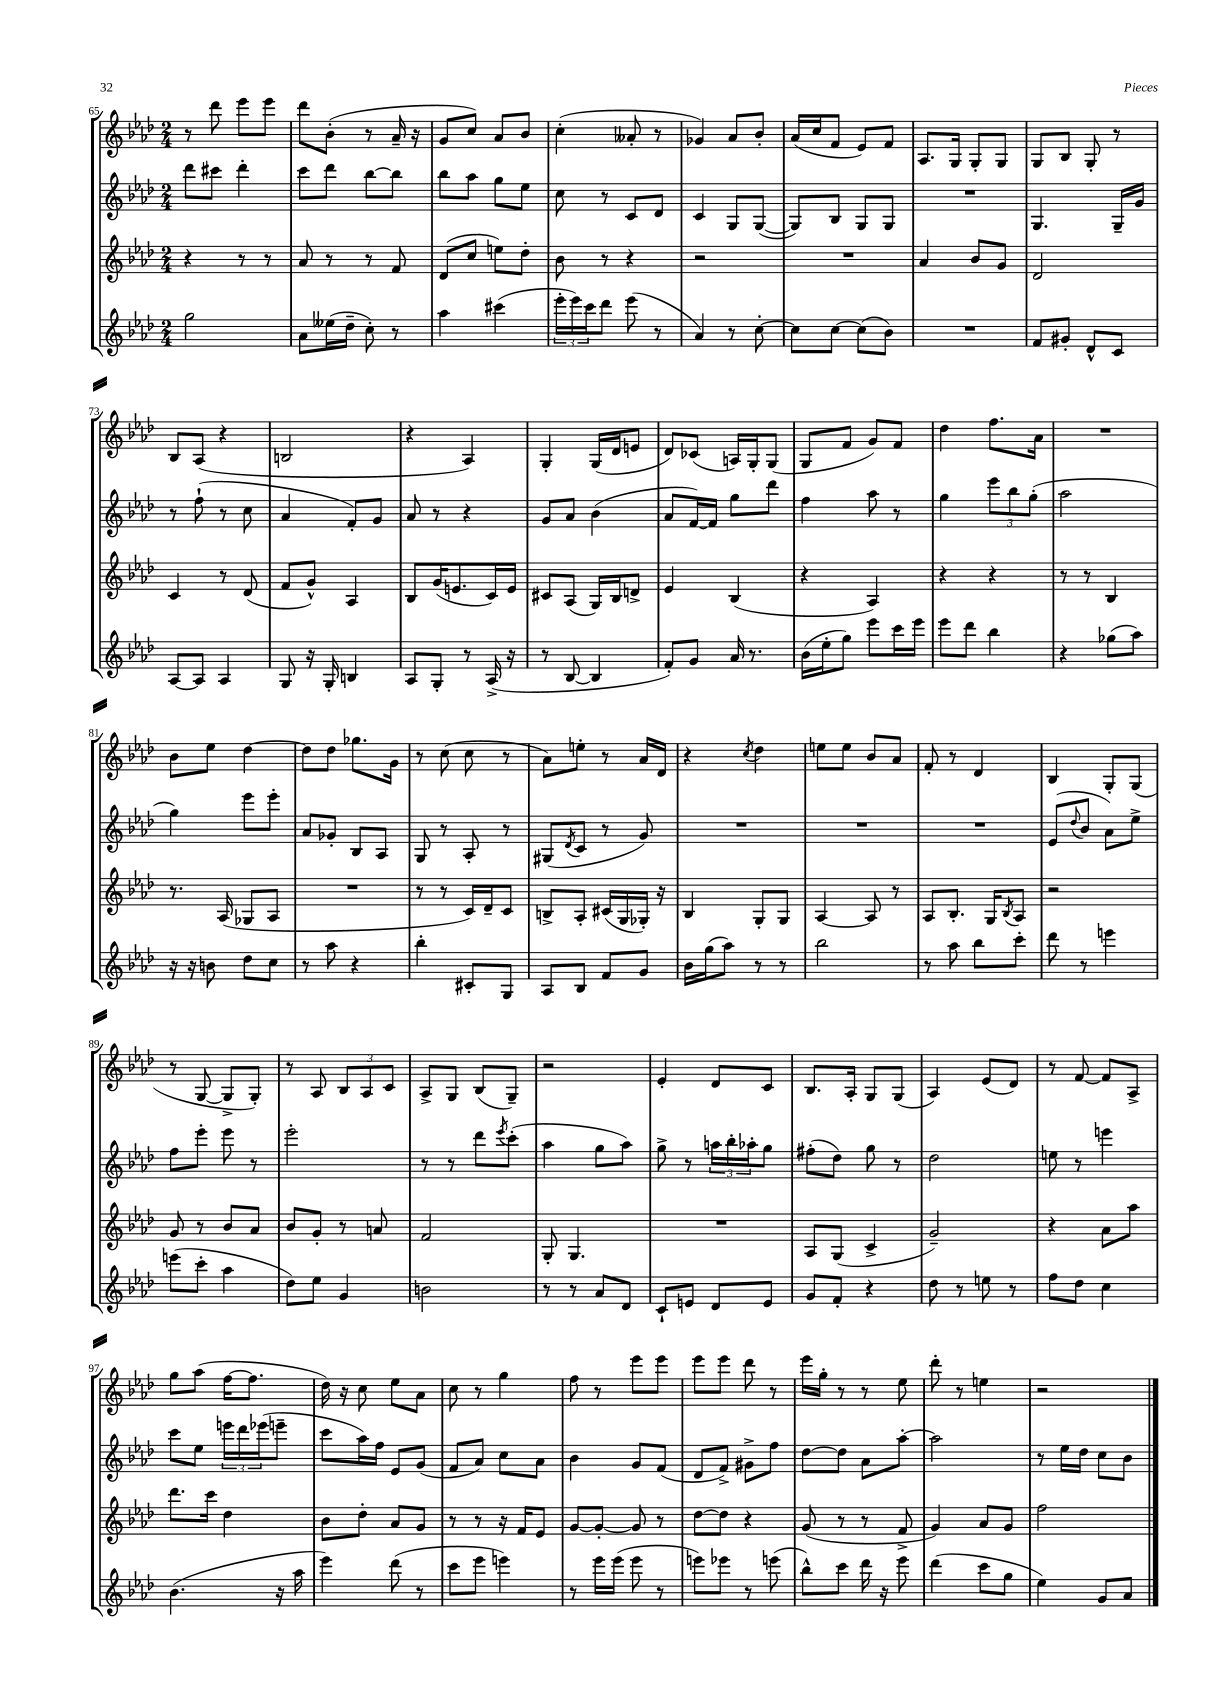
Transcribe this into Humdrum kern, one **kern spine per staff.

**kern	**kern	**kern	**kern
*part4	*part3	*part2	*part1
*staff4	*staff3	*staff2	*staff1
*clefG2	*clefG2	*clefG2	*clefG2
*k[b-e-a-d-]	*k[b-e-a-d-]	*k[b-e-a-d-]	*k[b-e-a-d-]
*M2/4	*M2/4	*M2/4	*M2/4
=65	=65	=65	=65
2gg\	4r	8ddd-\L	8r
.	.	8ccc#X\J	8ddd-\
.	8r	4ddd-'\	8eee-\L
.	8r	.	8eee-\J
=66	=66	=66	=66
8a-\L	8a-/	8ccc\L	8ddd-\L
(16ee--X\L	8r	8ddd-\J	(8b-'\J
16dd-~\JJ	.	.	.
8cc'\)	8r	[8bb-\L	8r
8r	8f/	8bb-\J]	16a-~/
.	.	.	16r
=67	=67	=67	=67
4aa-\	(8d-/L	8bb-\L	8g/L
.	8cc/J	8aa-\J	8cc/J)
(4ccc#X\	8een\L)	8gg\L	8a-/L
.	8dd-'\J	8ee-\J	8b-/J
=68	=68	=68	=68
24eee-'\LL	8b-\	8cc\	(4cc'\
24eee-\)	.	.	.
24ccc\J	.	.	.
8ddd-\J	8r	8r	.
(8eee-\	4r	8c/L	8a--X'/
8r	.	8d-/J	8r
=69	=69	=69	=69
4a-/)	2r	4c/	4g-X/)
8r	.	8G/L	8a-/L
[8cc'\	.	([8G/J	8b-'/J
=70	=70	=70	=70
8cc\L]	2r	8G/L])	(16a-/LL
.	.	.	16cc/J
[8cc\J	.	8B-/J	8f/J
(8cc\L]	.	8G/L	8e-/L)
8b-\J)	.	8G/J	8f/J
=71	=71	=71	=71
2r	4a-/	2r	8.A-/L
.	.	.	16G/Jk
.	8b-/L	.	8G'/L
.	8g/J	.	8G/J
=72	=72	=72	=72
8f/L	2d-/	4.G/	8G/L
8g#X'/J	.	.	8B-/J
8d-^^/L	.	.	8G'/
8c/J	.	16G~/LL	8r
.	.	16g/JJ	.
!!LO:LB:g=z
=73	=73	=73	=73
[8A-/L	4c/	8r	8B-/L
8A-/J]	.	(8ff`\	(8A-/J
4A-/	8r	8r	4r
.	(8d-/	8cc\	.
=74	=74	=74	=74
8G/	8f/L	4a-/	2Bn/
16r	8g^^/J)	.	.
16G'/	.	.	.
4Bn/	4A-/	8f'/L)	.
.	.	8g/J	.
=75	=75	=75	=75
8A-/L	8B-/L	8a-/	4r
8G'/J	(16g/K	8r	.
.	8.en/	.	.
8r	.	4r	4A-/)
(16A-^/	16c/L)	.	.
16r	16e/JJ	.	.
=76	=76	=76	=76
8r	8c#X/L	8g/L	4G'/
[8B-/	(8A-/J	8a-/J	.
4B-/]	16G/LL)	(4b-\	(16G/LL
.	16B-/J	.	16d-/J
.	8dn^/J	.	8en/J
=77	=77	=77	=77
8f'/L)	4e-/	8a-/L	8d-/L)
8g/J	.	[16f/L)	(8c-X/J
.	.	16f/JJ]	.
16a-/	(4B-/	8gg\L	16An/LL)
8.r	.	.	16G'/J
.	.	8ddd-\J	(8G/J
=78	=78	=78	=78
(16b-\LL	4r	4ff\	8G/L
16ee-'\J	.	.	.
8gg\J)	.	.	8f/J
8eee-\L	4A-/)	8aa-\	8g/L)
16ccc\L	.	8r	8f/J
16eee-\JJ	.	.	.
=79	=79	=79	=79
8eee-\L	4r	4gg\	4dd-\
8ddd-\J	.	.	.
4bb-\	4r	12eee-\L	8.ff\L
.	.	12bb-\	.
.	.	(12gg'\J	.
.	.	.	16a-\Jk
=80	=80	=80	=80
4r	8r	2aa-\	2r
.	8r	.	.
(8gg-X\L	4B-/	.	.
8aa-\J)	.	.	.
!!LO:LB:g=z
=81	=81	=81	=81
16r	8.r	4gg\)	8b-\L
16r	.	.	.
8bn\	.	.	8ee-\J
.	(16A-/	.	.
8dd-\L	8G-X/L	8eee-\L	[4dd-\
8cc\J	8A-/J	8eee-'\J	.
=82	=82	=82	=82
8r	2r	8a-/L	8dd-\L]
8aa-\	.	8g-X'/J	8dd-\J
4r	.	8B-/L	8.gg-X\L
.	.	8A-/J	.
.	.	.	16g\Jk
=83	=83	=83	=83
4bb-'\	8r	8G/	8r
.	8r	8r	(8cc\
8c#X'/L	16c/LL)	8A-'/	8cc\
.	16d-~/J	.	.
8G/J	8c/J	8r	8r
=84	=84	=84	=84
8A-/L	8Bn^/L	(8G#X/L	8a-\L)
.	.	8qd-/	.
8B-/J	8A-'/J	8c/J	8een'\J
8f/L	(16c#X/LL	8r	8r
.	16G/	.	.
8g/J	16G-X'/JJ)	8g/)	16a-/LL
.	16r	.	16d-/JJ
=85	=85	=85	=85
16b-\LL	4B-/	2r	4r
(16gg\J	.	.	.
8aa-\J)	.	.	.
.	.	.	8qcc/
8r	8G'/L	.	4dd-\
8r	8G/J	.	.
=86	=86	=86	=86
2bb-\	[4A-/	2r	8een\L
.	.	.	8ee\J
.	8A-/]	.	8b-/L
.	8r	.	8a-/J
=87	=87	=87	=87
8r	8A-/L	2r	8f'/
8aa-\	8.B-'/J	.	8r
8bb-\L	.	.	4d-/
.	16G/KL	.	.
.	8qB-/	.	.
8ccc'\J	8A-/J	.	.
=88	=88	=88	=88
8ddd-\	2r	(8e-/L	4B-/
.	.	8qqdd-/	.
8r	.	8b-/J	.
4eeen\	.	8a-\L)	8G'/L
.	.	8ee-^\J	(8G/J
!!LO:LB:g=z
=89	=89	=89	=89
(8eeen\L	8g/	8ff\L	8r
8ccc'\J	8r	8eee-'\J	[8G/
4aa-\	8b-/L	8eee-\	8G^/L]
.	8a-/J	8r	8G'/J)
=90	=90	=90	=90
8dd-\L)	8b-/L	2eee-'\	8r
8ee-\J	8g'/J	.	8A-/
4g/	8r	.	12B-/L
.	.	.	12A-/
.	8an/	.	.
.	.	.	12c/J
=91	=91	=91	=91
2bn\	2f/	8r	8A-^/L
.	.	8r	8G/J
.	.	8ddd-\L	(8B-/L
.	.	8qeee-/	.
.	.	(8ccc'\J	8G~/J)
=92	=92	=92	=92
8r	8G'/	4aa-\	2r
8r	4.G/	.	.
8a-/L	.	8gg\L	.
8d-/J	.	8aa-\J)	.
=93	=93	=93	=93
8c`/L	2r	8gg^\	4e-'/
8en/J	.	8r	.
8d-/L	.	24aan\LL	8d-/L
.	.	24bb-'\	.
.	.	24aa-X'\J	.
8e/J	.	8gg\J	8c/J
=94	=94	=94	=94
8g/L	8A-/L	(8ff#X'\L	8.B-/L
8f'/J	(8G/J	8dd-\J)	.
.	.	.	16A-'/Jk
4r	4c^/	8gg\	8G/L
.	.	8r	(8G/J
=95	=95	=95	=95
8dd-\	2g~/)	2dd-\	4A-/)
8r	.	.	.
8een\	.	.	(8e-/L
8r	.	.	8d-/J)
=96	=96	=96	=96
8ff\L	4r	8een\	8r
8dd-\J	.	8r	[8f/
4cc\	8a-\L	4eeen\	8f/L]
.	8aa-\J	.	8A-^/J
!!LO:LB:g=z
=97	=97	=97	=97
(4.b-\	8.ddd-\L	8ccc\L	8gg\L
.	.	8ee-\J	(8aa-\J
.	16ccc\Jk	.	.
.	4dd-\	24eeen\LL	[16ff\KL
.	.	24ddd-\	.
.	.	.	8.ff\J]
.	.	(24eee-X\J	.
16r	.	8eeen~\J	.
16aa-\	.	.	.
=98	=98	=98	=98
4eee-\)	8b-\L	8ccc\L	16dd-\)
.	.	.	16r
.	8dd-'\J	16aa-\L)	8cc\
.	.	16ff\JJ	.
(8ddd-\	8a-/L	8e-/L	8ee-\L
8r	8g/J	(8g/J	8a-\J
=99	=99	=99	=99
8ccc\L	8r	8f/L	8cc\
8eee-\J	8r	8a-/J)	8r
4eeen\)	16r	8cc\L	4gg\
.	16f/KL	.	.
.	8e-/J	8a-\J	.
=100	=100	=100	=100
8r	[8g/L	4b-\	8ff\
16eee-\LL	8g'/J_	.	8r
(16eee-\JJ	.	.	.
8eee-\	8g/]	8g/L	8eee-\L
8r	8r	(8f/J	8eee-\J
=101	=101	=101	=101
8eeen\L)	[8dd-\L	8d-/L	8eee-\L
8eee-X\J	8dd-\J]	8f^/J)	8eee-\J
8r	4r	8g#X^\L	8ddd-\
(8eeen\	.	8ff\J	8r
=102	=102	=102	=102
8bb-^^\L)	(8g/	[8dd-\L	16eee-\LL
.	.	.	16gg'\JJ
8ccc\J	8r	8dd-\J]	8r
16ddd-\	8r	8a-\L	8r
16r	.	.	.
8eee-\	8f^/	[8aa-'\J	8ee-\
=103	=103	=103	=103
(4ddd-\	4g/)	2aa-\]	8ddd-'\
.	.	.	8r
8ccc\L	8a-/L	.	4een\
8gg\J	8g/J	.	.
=104	=104	=104	=104
4ee-\)	2ff\	8r	2r
.	.	16ee-\LL	.
.	.	16dd-\JJ	.
8g/L	.	8cc\L	.
8a-/J	.	8b-\J	.
==	==	==	==
*-	*-	*-	*-
